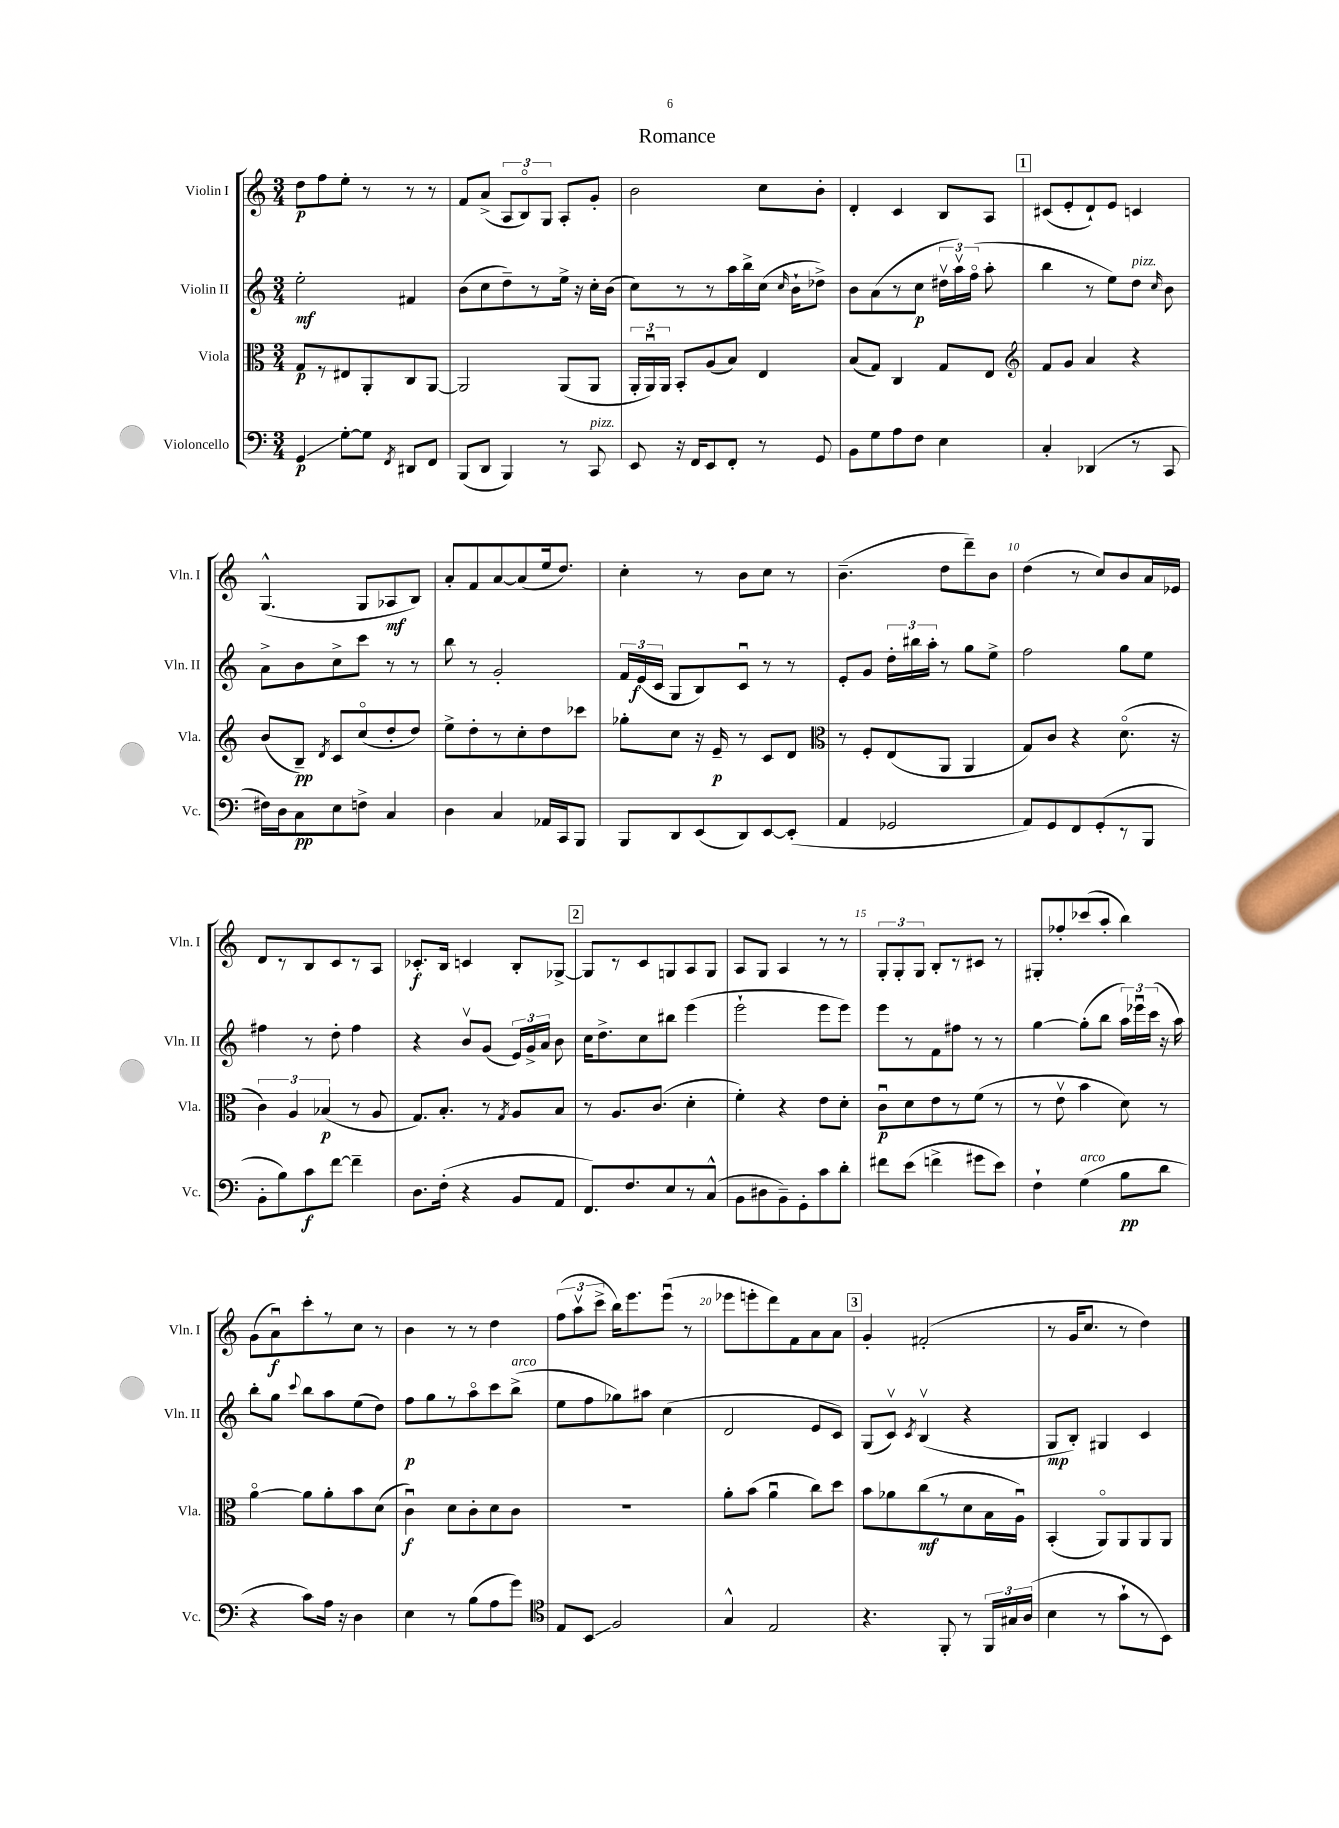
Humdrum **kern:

**kern	**kern	**kern	**kern
*staff4	*staff3	*staff2	*staff1
*clefF4	*clefC3	*clefG2	*clefG2
*k[]	*k[]	*k[]	*k[]
*M3/4	*M3/4	*M3/4	*M3/4
4GG	8G	2ee'	8dd
.	8r	.	8ff
[8G'	8E#	.	8ee'
8G]	8AA'	.	8r
8qFF	.	.	.
8DD#	8C	4f#	8r
8FF	[8AA	.	8r
=	=	=	=
(8BBB	2AA]	(8b	8f
8DD	.	8cc	(8a^
4BBB)	.	8dd~)	12A
.	.	.	12Bo)
.	.	8r	.
.	.	.	12G
8r	(8AA	16ee^	8A'
.	.	16r	.
8CC	8AA	16cc'	8g'
.	.	(16b	.
=	=	=	=
8EE	24AA'	8cc)	2b
.	24AAu)	.	.
.	24AA	.	.
16r	8BB'	8r	.
16FF	.	.	.
8EE	(8A	8r	.
8FF'	8B)	16aa	.
.	.	16bb^	.
8r	4E	(16cc	8cc
.	.	16qqcc	.
.	.	16b`	.
8GG	.	8dd-^)	8b'
=	=	=	=
8BB	(8B	8b	4d'
8G	8G)	(8a	.
8A	4C	8r	4c
8F	.	8cc	.
4E	8G	24dd#v	8B
.	.	24aav)	.
.	.	(24ffo	.
.	8E	8aa'	8A
=	=	=	=
*	*clefG2	*	*
4C'	8f	4bb	(8c#
.	8g	.	8e'
(4DD-	4a	8r	8d`)
.	.	8ee)	8e
8r	4r	8dd	4c
.	.	16qqcc	.
8CC	.	8b	.
=	=	=	=
16F#)	(8b	8a^	(4.G^^
16D	.	.	.
8C	8B~)	8b	.
.	8qd	.	.
8E	8c	8cc^	.
8F^	(8cco	8ccc	8G
4C	8dd'	8r	8A-
.	8dd)	8r	8B)
=	=	=	=
4D	8ee^	8bb	8a'
.	8dd'	8r	8f
4C	8r	2g'	[8a
.	8cc'	.	(8a]
16AA-	8dd	.	16ee
16CC	.	.	8.dd)
8BBB	8ccc-	.	.
=	=	=	=
8BBB	8gg-'	24f	4cc'
.	.	(24e	.
.	.	24c	.
8DD	8cc	8G	.
(8EE	16r	8B)	8r
.	16e~	.	.
8DD)	8r	8cu	8b
[8EE	8c	8r	8cc
(8EE']	8d	8r	8r
=	=	=	=
*	*clefC3	*	*
4AA	8r	8e'	(4.b~
.	8F'	8g	.
2GG-	(8E	24dd'	.
.	.	24bb#	.
.	.	24aa'	.
.	8AA	8r	8dd
.	4AA	8gg	8ddd~)
.	.	8ee^	8b
=	=	=	=
8AA)	8G)	2ff	(4dd
8GG	8c	.	.
8FF	4r	.	8r
(8GG'	.	.	8cc)
8r	(8.do	8gg	8b
8BBB	.	8ee	16a
.	16r	.	16e-
=	=	=	=
8BB'	6c)	4ff#	8d
8B)	.	.	8r
.	6A	.	.
8c	.	8r	8B
.	(6B-	.	.
[8f	.	8dd'	8c
4f~]	8r	4ff#	8r
.	8A	.	8A
=	=	=	=
8.D	8.G)	4r	8.c-'
(16F'	8.B'	.	16B
4r	.	8bv	4c
.	8r	(8g	.
.	8qG	.	.
8BB	8A	24e)	8B'
.	.	24g^	.
.	.	24a	.
8AA	8B	8b	[8G-^
=	=	=	=
8.FF)	8r	16cc	8G-]
.	.	8.dd^	.
.	8.A	.	8r
8.F	.	.	.
.	.	8cc	8c
.	(8.c	.	.
8E	.	8bb#	8G
8r	4d'	(4eee	8A
(8C^^	.	.	8G
=	=	=	=
8BB	4f')	2eee`	8A
8D#	.	.	8G
8BB~)	4r	.	4A
8GG'	.	.	.
8c	8e	8eee	8r
8d'	8d'	8eee)	8r
=	=	=	=
8f#	8cu	8eee	12G'
.	.	.	12G'
(8e	8d	8r	.
.	.	.	12G
4f^	8e	8f	8B'
.	8r	8ff#	8r
8g#	(8f	8r	8c#
8e)	8r	8r	8r
=	=	=	=
4F`	8r	[4gg	8G#'
.	8ev	.	8ff-'
(4G	4b	(8gg']	(8ccc-
.	.	8bb	8aa'
8B	8d)	24aa)	4bb)
.	.	24eee-u	.
.	.	(24ccc	.
8d	8r	16r	.
.	.	16aa)	.
=	=	=	=
4r	[4ao	8bb'	(8g
.	.	8gg	8au)
.	.	8qqccc	.
8c)	8a]	8bb	8ccc'
16A	8a'	8aa	8r
16r	.	.	.
4D	8b	(8ee	8cc
.	(8d	8dd)	8r
=	=	=	=
4E	4cu)	8ff	4b
.	.	8gg	.
8r	8d	8r	8r
(8B	8c'	8aao	8r
8A	8d	8ccc	4dd
8g)	8c	(8bb^	.
=	=	=	=
*clefC4	*	*	*
8E	2.r	8ee	(12ff
.	.	.	12aav
8BB	.	8ff	.
.	.	.	12ccc^
2F	.	8gg-)	16bb)
.	.	.	8.eee
.	.	8aa#	.
.	.	(4cc	(8eeeu
.	.	.	8r
=	=	=	=
4G^^	8a'	2d	8eee-
.	(8b	.	8eee'
2E	4au	.	8ddd)
.	.	.	8f
.	8cc)	8e	8a
.	8dd	8c)	8a
=	=	=	=
4.r	8b	(8G	4g'
.	8a-	8cv)	.
.	.	8qc	.
.	(8cc	(4Bv	(2f#'
8FF'	8r	.	.
8r	8d	4r	.
24FF	16B	.	.
24G#	.	.	.
.	16Au)	.	.
(24A	.	.	.
=	=	=	=
4B	(4BB'	8G	8r
.	.	8B')	16g
.	.	.	8.cc
8r	8AAo)	4G#	.
8g`	8AA	.	8r
8r	8AA	4c	4dd)
8BB)	8AA	.	.
==	==	==	==
*-	*-	*-	*-
